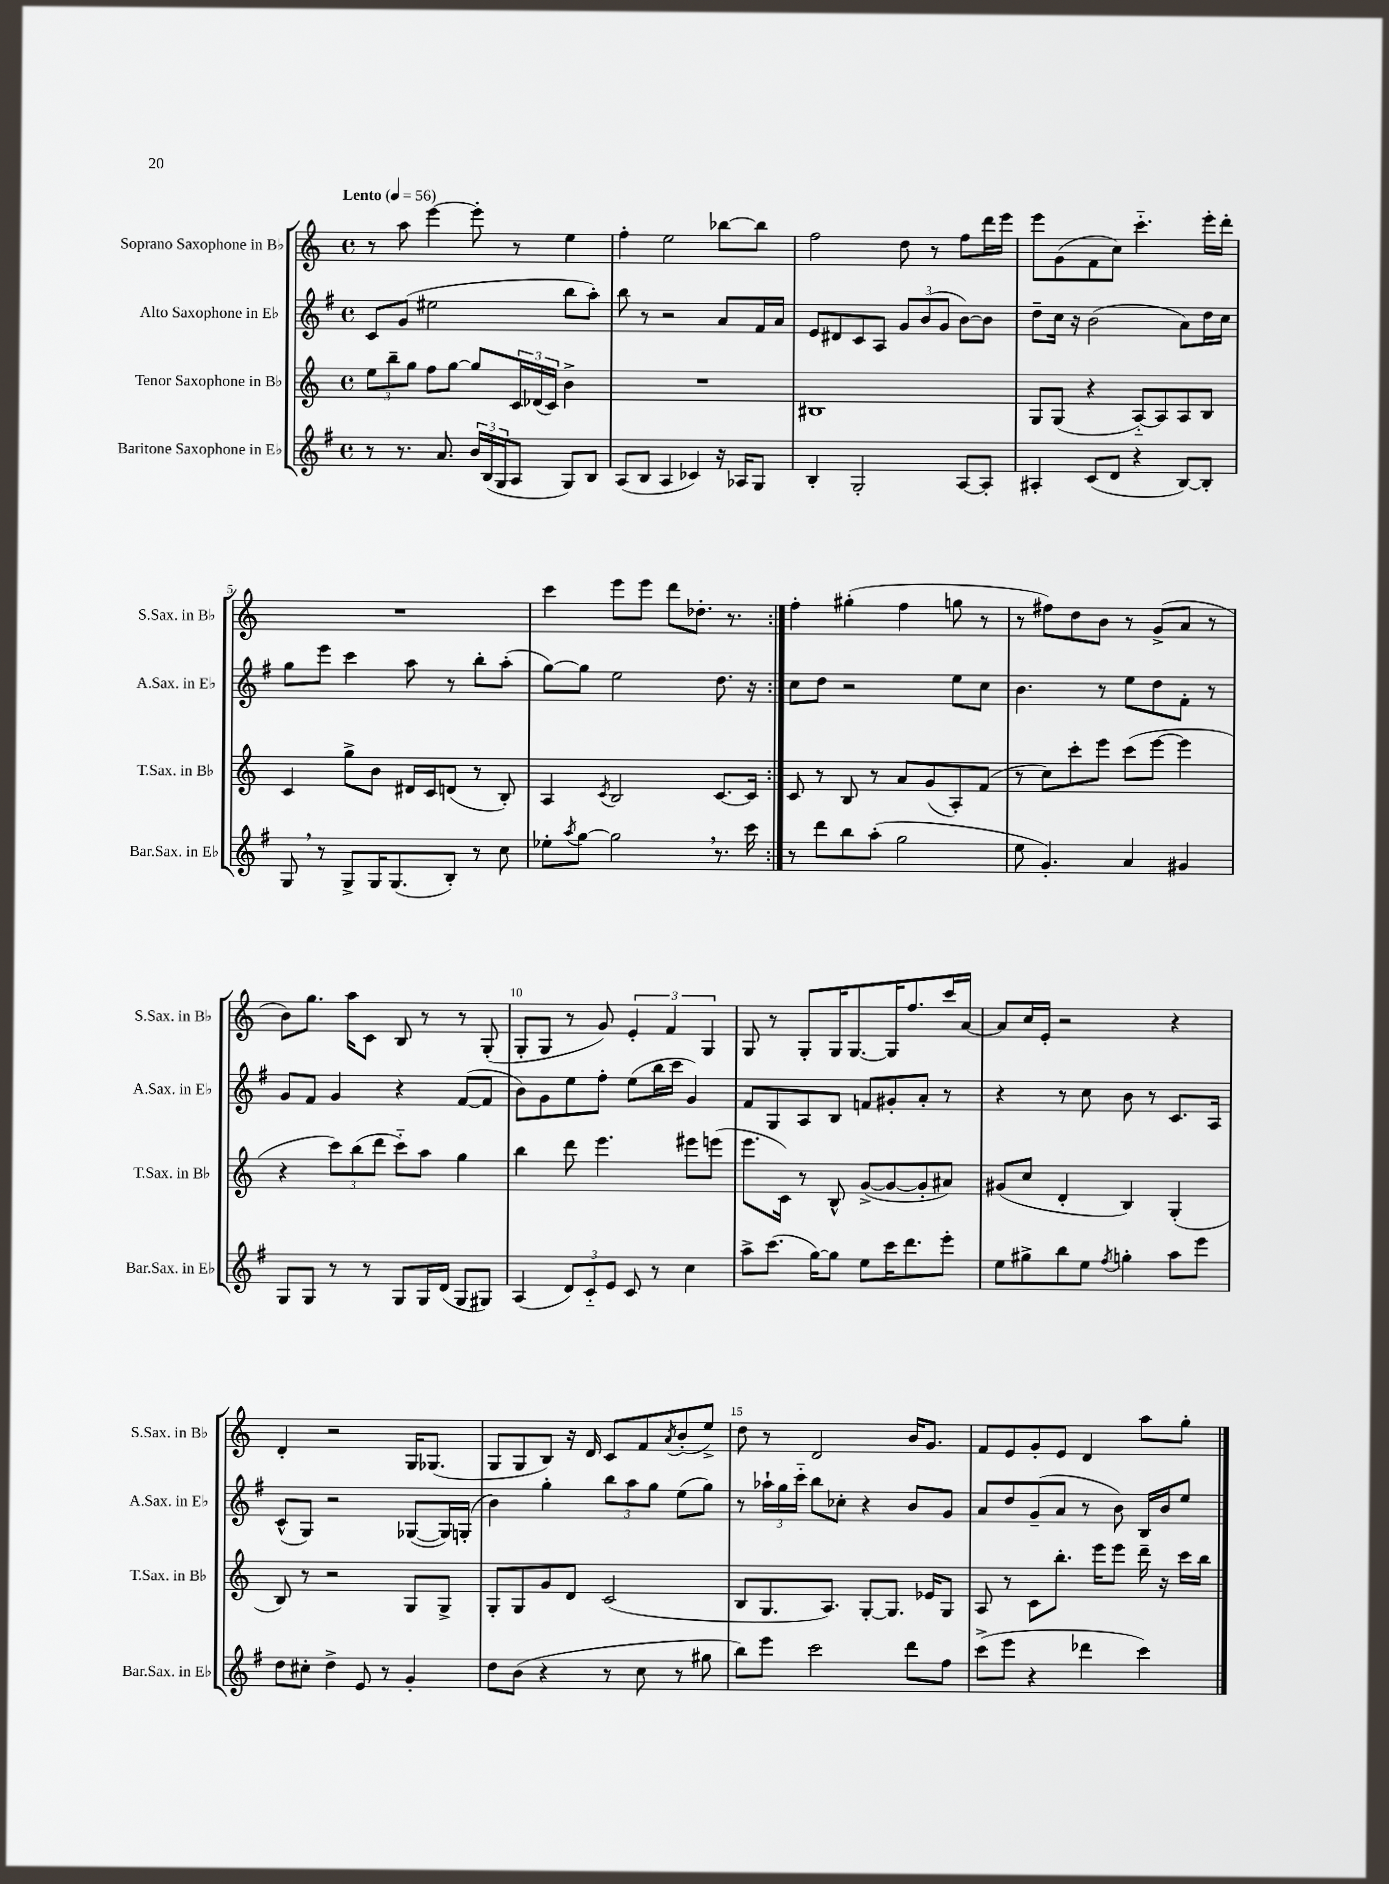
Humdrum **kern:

**kern	**kern	**kern	**kern
*staff4	*staff3	*staff2	*staff1
*clefG2	*clefG2	*clefG2	*clefG2
*k[f#]	*k[]	*k[f#]	*k[]
*M4/4	*M4/4	*M4/4	*M4/4
*met(c)	*met(c)	*met(c)	*met(c)
*MM56	*MM56	*MM56	*MM56
8r	12ee	8c	8r
.	12bb~	.	.
8.r	.	(8g	8aa
.	12gg	.	.
.	8ff	2ee#	[4eee
8.a	.	.	.
.	[8gg	.	.
24b	8gg]	.	8eee']
(24B	.	.	.
24G	.	.	.
8A	24c	.	8r
.	(24d-	.	.
.	24c)	.	.
8G)	4b^	8bb	4ee
8B	.	8aa')	.
=	=	=	=
(8A	1r	8bb	4ff'
8B	.	8r	.
4A	.	2r	2ee
4c-)	.	.	.
16r	.	8a	[8bb-
16A-	.	.	.
8G	.	16f#	8bb-]
.	.	16a	.
=	=	=	=
4B'	1B#	8e	2ff
.	.	8d#	.
2G'	.	8c	.
.	.	8A	.
.	.	12g	8dd
.	.	(12b	.
.	.	.	8r
.	.	12g	.
[8A	.	[8b)	8ff
8A']	.	8b]	16ddd
.	.	.	16eee
=	=	=	=
4A#'	8G	8dd~	8eee
.	(8G	16cc	(8g
.	.	16r	.
(8c	4r	(2b	8f
8d	.	.	8cc)
4r	[8A'~)	.	4.ccc'~
.	8A]	.	.
[8B)	8A	8a)	.
8B']	8B	16dd	16eee'
.	.	16cc	16ddd'
=	=	=	=
8G	4c	8gg	1r
8r	.	8eee	.
8G^	8gg^	4ccc	.
16G	8b	.	.
(8.G	.	.	.
.	16d#	8aa	.
.	16c	.	.
8B')	(8d	8r	.
8r	8r	8bb'	.
8cc	8B')	(8aa'	.
=	=	=	=
8ee-'	4A	[8gg)	4ccc
8qaa	.	.	.
[8gg	.	8gg]	.
.	8qc	.	.
2gg]	2B	2ee	8eee
.	.	.	8eee
.	.	.	8ddd
.	.	.	8.dd-'
8.r	[8.c	8.dd	.
.	.	.	8.r
16ccc	16c]	16r	.
=:|!	=:|!	=:|!	=:|!
8r	8c	8cc	4ff'
8ddd	8r	8dd	.
8bb	8B	2r	(4gg#'
(8aa'	8r	.	.
2gg	8a	.	4ff
.	(8g	.	.
.	8A')	8ee	8gg
.	(8f	8cc	8r
=	=	=	=
8ee	8r	4.b	8r
4.g')	8cc)	.	8ff#)
.	8ccc'	.	8dd
.	8eee	8r	8b
4a	(8ccc	8ee	8r
.	[8eee	8dd	(8g^
4g#	4eee]	8f#'	8a
.	.	8r	8r
=	=	=	=
8G	4r	8g	8b)
8G	.	8f#	8.gg
8r	12ccc)	4g	.
.	.	.	16aa
.	(12bb	.	.
8r	.	.	8c
.	12ddd	.	.
8G	8ccc'~)	4r	8B
16G	8aa	.	8r
(16d	.	.	.
8G	4gg	([8f#	8r
8G#)	.	8f#]	(8G'
=	=	=	=
(4A	4bb	8b)	8G'
.	.	8g	8G
12d)	8ddd	8ee	8r
12c'~	.	.	.
.	4.eee	8ff#'	8g)
12e	.	.	.
8c	.	(8ee	6e'
8r	.	16bb	.
.	.	.	6f
.	.	16ccc	.
4cc	8eee#	4g)	.
.	.	.	6G
.	(8eee	.	.
=	=	=	=
8aa^	8.eee	8f#	8G
(8.ccc	.	8G	8r
.	16c)	.	.
.	8r	8A	8G'
[16gg)	.	.	.
8gg]	8B^^	8B	16G
.	.	.	[8.G
8ee	([8g^	8f	.
16ccc	8g_	8g#'	16G]
8.ddd	.	.	8.ff
.	8g']	8a'	.
8eee'	8a#)	8r	16ccc
.	.	.	[16a
=	=	=	=
8ee	(8g#	4r	8a]
8gg#^	8cc	.	16cc
.	.	.	16e'
8bb	4d'	8r	2r
8ee	.	8cc	.
8qff#	.	.	.
4gg'	4B)	8b	.
.	.	8r	.
8aa	(4G'	8.c	4r
8eee	.	.	.
.	.	16A	.
=	=	=	=
8dd	8B)	(8c^^	4d'
8cc#'	8r	8G)	.
4dd^	2r	2r	2r
8e	.	.	.
8r	.	.	.
4g'	8G	([8G-	16G
.	.	.	(8.G-
.	8G^	16G-])	.
.	.	(16G'	.
=	=	=	=
8dd	8G'	4b)	8G
(8b	8G	.	8G
4r	8g	4gg'	8B)
.	8d	.	16r
.	.	.	16d
8r	(2c	12bb	8c
.	.	12aa	.
8cc	.	.	8f
.	.	12gg	.
.	.	.	8qa
8r	.	(8ee	(8b'
8gg#	.	8gg)	8ee^)
=	=	=	=
8bb)	8B	8r	8dd
8eee	8.G	24aa-`	8r
.	.	24gg	.
.	.	24ccc'~	.
2ccc	.	8bb	2d
.	8.A)	.	.
.	.	8cc-'	.
.	[8G'	4r	.
.	8.G]	.	.
8ddd	.	8b	16b
.	16e-	.	8.g
8ff#	8G	8g	.
=	=	=	=
(8ccc^	8A	8a	8f
8eee	8r	8dd	8e
4r	8c	(8g~	8g'
.	8.bb'	8a	8e
4ddd-	.	8r	4d
.	16eee	.	.
.	8eee	8b)	.
4ccc)	16ddd~	16B	8aa
.	16r	16b	.
.	16ccc	8ee	8gg'
.	16bb	.	.
==	==	==	==
*-	*-	*-	*-
